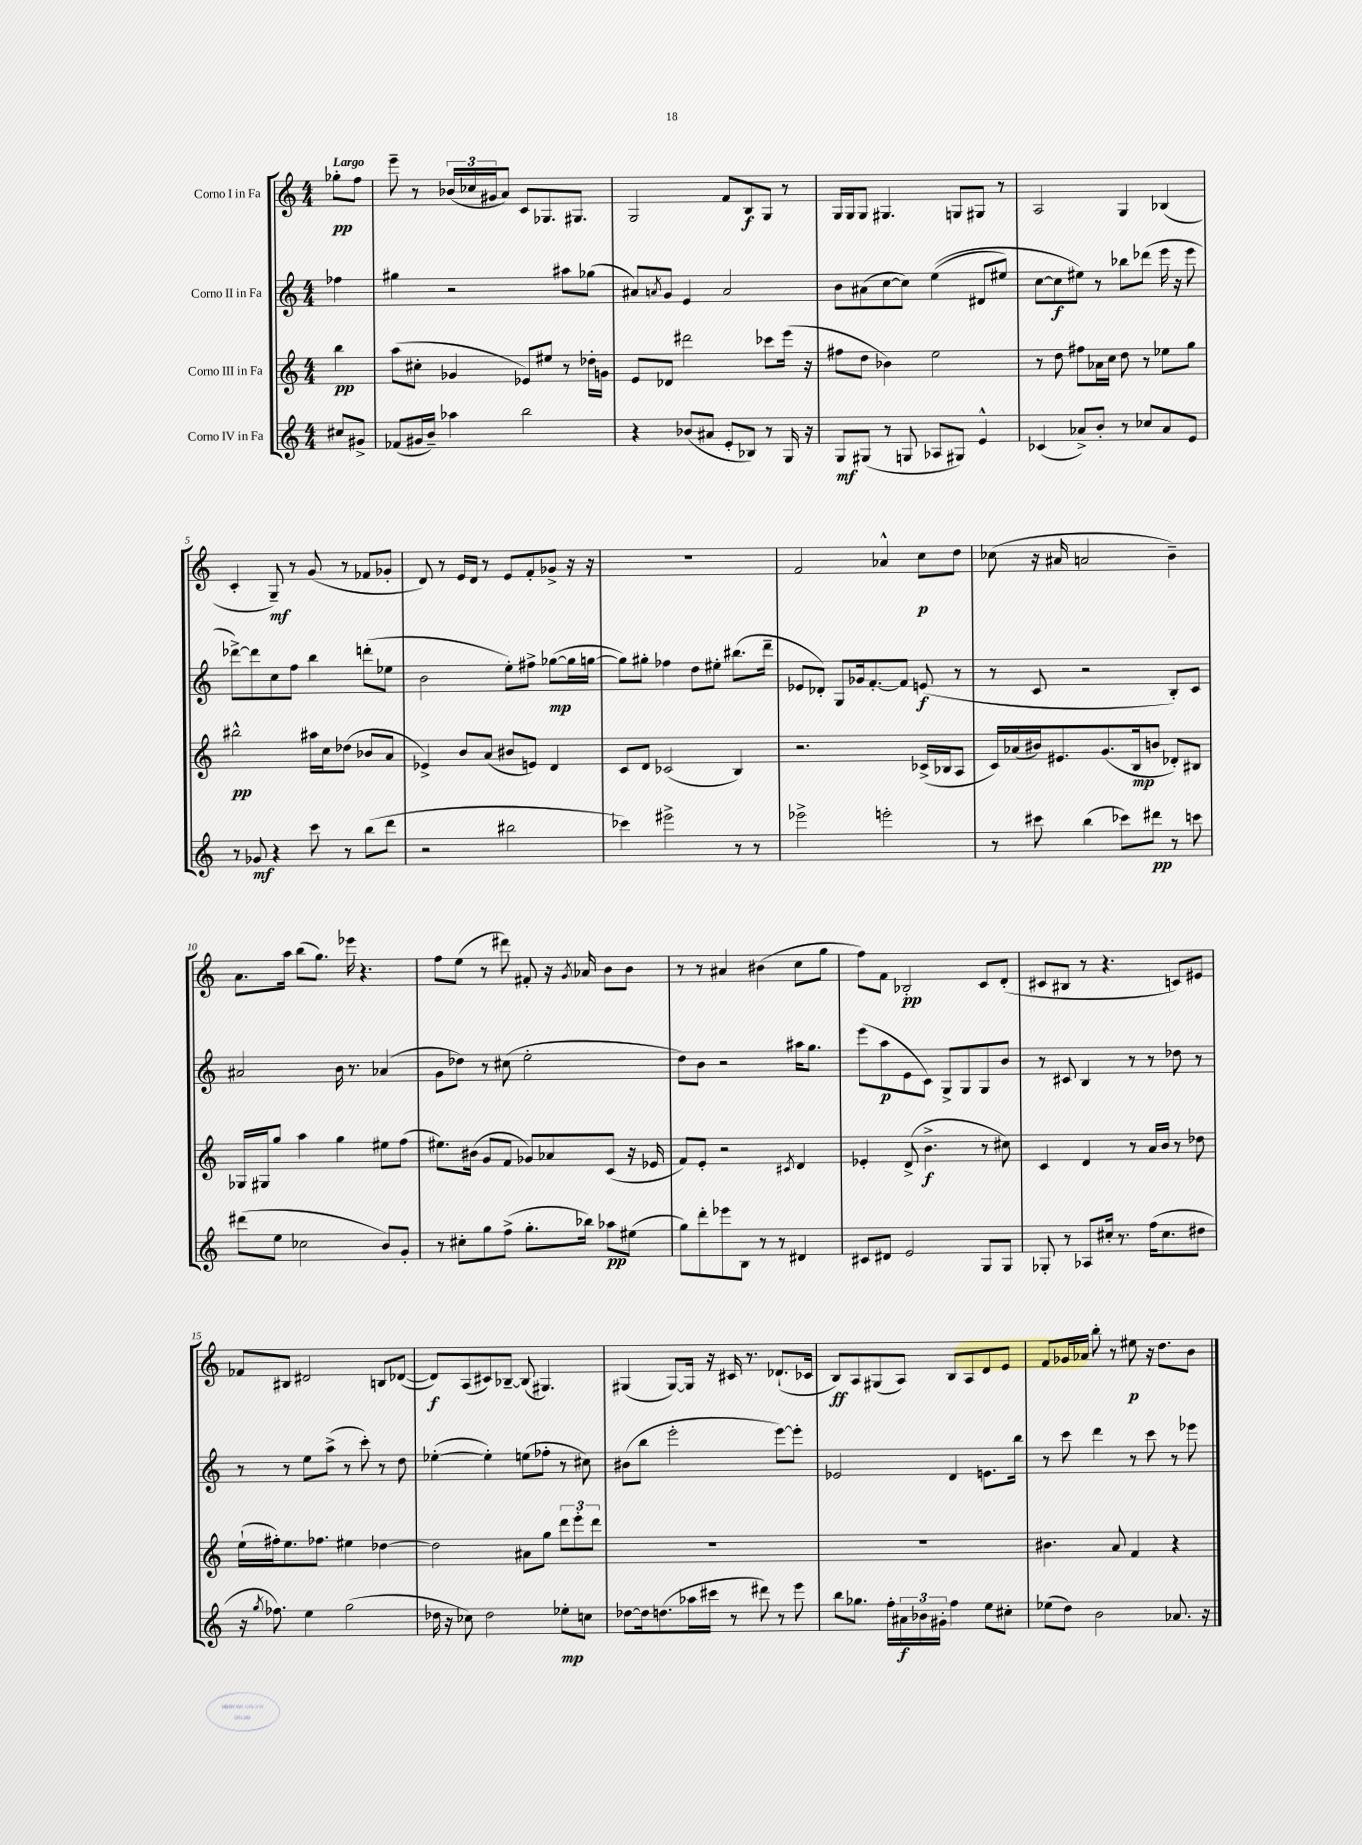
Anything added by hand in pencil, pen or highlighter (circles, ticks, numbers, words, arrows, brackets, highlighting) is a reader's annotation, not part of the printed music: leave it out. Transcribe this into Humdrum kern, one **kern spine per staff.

**kern	**kern	**kern	**kern
*staff4	*staff3	*staff2	*staff1
*clefG2	*clefG2	*clefG2	*clefG2
*k[]	*k[]	*k[]	*k[]
*M4/4	*M4/4	*M4/4	*M4/4
8cc#	4bb	4ff-	8gg-'
8g#^	.	.	8ff
=	=	=	=
(8f-	(8aa	4gg#	8eee~
16g#	8cc#'	.	8r
16b~)	.	.	.
4aa-	4g-	2r	(24b-
.	.	.	24cc-
.	.	.	24g#
.	.	.	8a)
2bb	8e-)	.	8c
.	8ee#	.	8.G-
.	8r	8aa#	.
.	.	.	8.G#
.	16dd-'	(8gg-	.
.	16g	.	.
=	=	=	=
4r	8e	8a#)	2G
.	.	8qa	.
.	8d-	8g	.
(8b-	2ddd#	4e	.
8a#	.	.	.
8e'	.	2a	8f
8B-)	.	.	8B
8r	8ccc-	.	8G
16G	(16eee	.	8r
16r	16r	.	.
=	=	=	=
8G	8ff#	8b	16G
.	.	.	16G
(8G#	8dd	(8a#	8G
8r	4b-)	[8cc	4.G#
8G	.	8cc])	.
8A-	2ee	&((4ee	.
8G#)	.	.	8G
4e^^	.	8d#	8G#
.	.	8ee#)	8r
=	=	=	=
(4c-	8r	[8cc	2A
.	8dd	8cc]	.
8a-^)	8ff#	8ee#&)	.
8b'	16a-	8r	.
.	16cc	.	.
8r	8dd	8bb-	4G
8cc-	8r	(8ddd-	.
8a-	8ee-	16eee	(4B-
.	.	16r	.
8e	8gg	8eee	.
=	=	=	=
8r	2bb#^^	[8ddd-^)	4c'
8g-	.	8ddd-]	.
4r	.	8cc	8G~)
.	.	8ff	8r
8ccc	16aa#	4bb	(8g
.	16cc	.	.
8r	(8dd-	.	8r
(8bb	8b-	(8ddd'	8f-
8ddd	8a	8ee-	8g-'
=	=	=	=
2r	4e-^)	2b	8d)
.	.	.	8r
.	8b	.	16e
.	.	.	16d
.	(8a	.	8r
2bb#	8b#	8ee')	8e
.	8e)	8ff#^	8f'
.	4d	([8gg-	8g-^
.	.	16gg-]	16r
.	.	[16gg	16r
=	=	=	=
4ccc-)	8c	8gg])	1r
.	8d	8gg#'	.
2eee#^	(2c-	4ff-	.
.	.	8dd	.
.	.	8ee#'	.
8r	4B)	(8.bb#	.
8r	.	.	.
.	.	16ddd~	.
=	=	=	=
2eee-^	2.r	8e-	2f
.	.	8d-')	.
.	.	8G	.
.	.	16g-	.
.	.	[8.f'	.
2eee'	.	.	4a-^^
.	.	8f]	.
.	(16c-^	(8e	8cc
.	16B-	.	.
.	8A	8r	8dd
=	=	=	=
8r	16c)	8r	(8cc-
.	(16a-	.	.
8ccc#	16b#)	8c	16r
.	8.e#	.	16a#
(4bb	.	2r	2a
.	(8.g	.	.
8ccc-)	.	.	.
.	16B	.	.
8ddd#	8b	.	.
8r	8d-')	8B')	4b~)
8ccc	8B#	8c	.
=	=	=	=
(8ddd#	16G-	2a#	8.a
.	16G#	.	.
8ee	8gg	.	.
.	.	.	16aa
2cc-	4aa	.	(8bb
.	.	.	8.gg)
.	4gg	16b	.
.	.	8.r	16eee-
.	.	.	4.r
8b)	8ee#	(4a-	.
8g'	(8ff	.	.
=	=	=	=
8r	8.ee#)	8g	8ff
8cc#'	.	8dd-)	(8ee
.	(16b#	.	.
8gg	8g	8r	8r
(8ff^	8f	(8cc#	8ddd#)
8.gg'	8g-)	2ee'	8f#'
.	8a-	.	16r
.	.	.	8qg
16bb-)	.	.	16a-
8aa-	(8c	.	8b
(8ee#	16r	.	8b
.	16e-	.	.
=	=	=	=
8gg)	8f)	8dd)	8r
8ddd'	8e'	8b	8r
8eee-	2r	2r	4a#
8B	.	.	.
8r	.	.	(4b#
8r	.	.	.
.	8qc#	.	.
4d#	4d	16aa#	8cc
.	.	8.gg	.
.	.	.	8gg
=	=	=	=
8c#	4e-'	(8eee	8ff)
8d#	.	8aa	8f
2e	(8d^	8e	2B-'
.	4.b^	8c)	.
.	.	8G^	.
.	.	8G	.
8G	8r	8G	8c
8G	8cc#)	8b	(8d'
=	=	=	=
8G-'	4c	8r	8c#
8r	.	8c#	8B#
8A-	4d	4B	8r
16cc#'	.	.	4.r
8.r	.	.	.
.	8r	8r	.
(16ff	16a	8r	.
8.cc#	16b	.	.
.	8r	8dd-	8c)
8dd#	8dd-	8r	8e#
=	=	=	=
16r	(16ee`	8r	8f-
8qgg	.	.	.
8.ff-)	16ff#')	.	.
.	8.ee	8r	8B#
4ee	.	8ee	2d#
.	8.ff-	.	.
.	.	(8aa^	.
(2gg	4ee#	8r	.
.	.	8ccc')	.
.	[4dd-	8r	8B
.	.	8dd	([8d-
=	=	=	=
16dd-	2dd-]	([4ee-'	8d-])
16r	.	.	.
8cc-)	.	.	(8A
2dd-	.	4ee-'])	8c#)
.	.	.	[8B-~
.	8a#	(8ee	(8B-]
.	8gg	8ff-'	4.G#)
8ee-'	12ddd	8r	.
.	12eee'	.	.
8cc	.	8cc#)	.
.	12ddd	.	.
=	=	=	=
[8dd-	1r	(8b#	(4G#
16dd-]	.	8bb	.
(8.dd	.	.	.
.	.	2eee'	[8G#)
16aa-	.	.	16G#]
16ccc#	.	.	16r
8r	.	.	16c#
.	.	.	8.r
8ddd#)	.	.	.
8r	.	[8eee)	(8.d-`
8eee	.	8eee']	.
.	.	.	16c-
=	=	=	=
8bb	1r	2e-	8B)
8.gg-	.	.	8A
.	.	.	(8G#
16ff'	.	.	.
24a#	.	.	8A)
24b-	.	.	.
24g#'	.	.	.
4ff	.	4d	8B
.	.	.	8A
8ee	.	8.e	8d
8cc#'	.	.	8e
.	.	16bb	.
=	=	=	=
(8ee-	4.b#	8r	8f
8dd)	.	8ccc	16g-
.	.	.	16a-
2b	.	4ddd	8bb'
.	8a	.	8r
.	4f	8r	8ee#
.	.	8ccc	16r
.	.	.	8.dd
8.a-	4r	8r	.
.	.	8eee-	8b
16r	.	.	.
==	==	==	==
*-	*-	*-	*-
